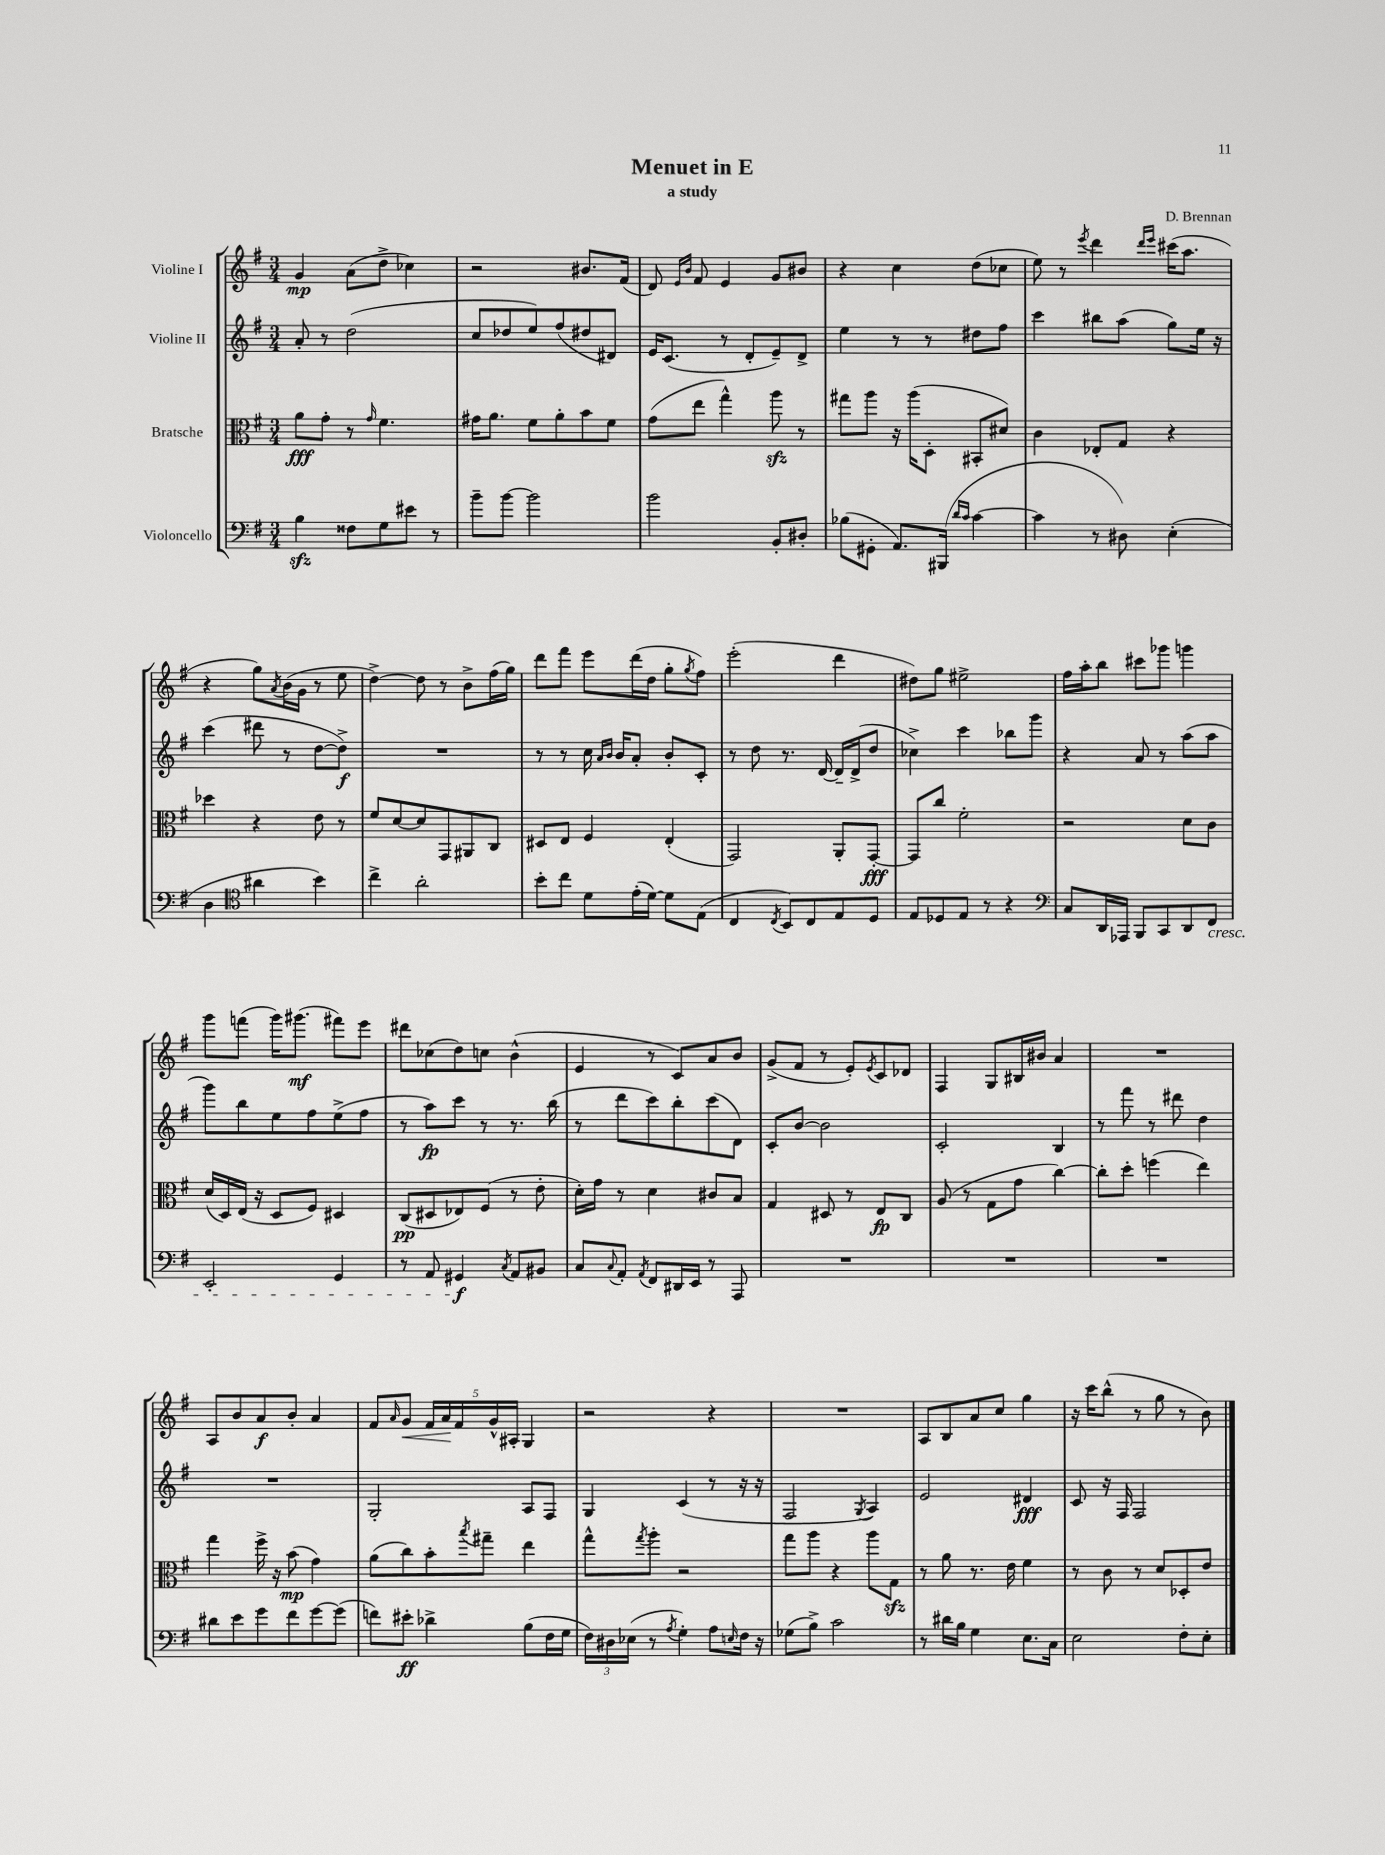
\header { title = "Menuet in E" composer = "D. Brennan" subtitle = "a study" }
<<
\new StaffGroup <<
\new Staff = "s0" \with { instrumentName = "Violine I" } {
    \clef treble \key g \major \numericTimeSignature \time 3/4
    g'4\mp a'8( d''8-> ces''4) |
    r2 bis'8. fis'16( |
    d'8) \grace { e'16 b'16 } fis'8 e'4 g'8 bis'8 |
    r4 c''4 d''8( ces''8 |
    e''8) r8 \acciaccatura { e'''8 } d'''4 \grace { d'''16 e'''16 } cis'''16( a''8. |
    r4 g''8) \acciaccatura { a'8 } b'16( g'16 r8 e''8 |
    d''4~->) d''8 r8 b'8-> fis''16( g''16) |
    d'''8 fis'''8 e'''8 d'''16( d''16 g''8-. \acciaccatura { g''8 } fis''8) |
    e'''2-.( d'''4 |
    dis''8) g''8 eis''2-> |
    fis''16 a''16-. b''8 cis'''8 ges'''8 g'''4 |
    g'''8 f'''8( g'''16) gis'''8.\mf( fis'''8) e'''8 |
    dis'''8 ces''8( d''8) c''8 b'4-^( |
    e'4 r8 c'8) a'8 b'8 |
    g'8->( fis'8 r8 e'8-.) \acciaccatura { e'8 } c'8 des'8 |
    fis4 g8 bis16 bis'16 a'4 |
    R2. |
    a8 b'8 a'8\f b'8-. a'4 |
    fis'8 \grace { a'16 } g'8\< \tuplet 5/4 { fis'16 a'16\! fis'16 g'16-^ ais16-. } g4 |
    r2 r4 |
    R2. |
    a8 b8 a'8 c''8 g''4 |
    r16 c'''16 b''8-^( r8 g''8 r8 b'8) \bar "|." |
}
\new Staff = "s1" \with { instrumentName = "Violine II" } {
    \clef treble \key g \major \numericTimeSignature \time 3/4
    a'8-. r8 d''2( |
    c''8 des''8 e''8) fis''8( dis''8 dis'8) |
    e'16 c'8.( r8 d'8-. e'8--) d'8-> |
    e''4 r8 r8 dis''8 fis''8 |
    c'''4 bis''8 a''8( g''8) e''16 r16 |
    c'''4( dis'''8 r8 d''8~ d''8->\f) |
    R2. |
    r8 r8 c''16 \grace { a'16 b'16 } b'16 a'8-. b'8-. c'8-. |
    r8 d''8 r8. d'16~ d'16-- d'16->( d''8 |
    ces''4->) c'''4 bes''8 g'''8 |
    r4 a'8 r8 a''8( a''8 |
    g'''8) b''8 e''8 fis''8 e''8->( fis''8 |
    r8 a''8\fp) c'''8 r8 r8. b''16( |
    r8 d'''8 c'''8) b''8-. c'''8( d'8) |
    c'8-. b'8~ b'2 |
    c'2-. b4 |
    r8 fis'''8 r8 dis'''8 d''4 |
    R2. |
    g2-. a8 fis8 |
    g4 c'4( r8 r16 r16 |
    fis2 \acciaccatura { g8 } a4) |
    e'2 dis'4\fff |
    c'8 r16 fis16 fis2 \bar "|." |
}
\new Staff = "s2" \with { instrumentName = "Bratsche" } {
    \clef alto \key g \major \numericTimeSignature \time 3/4
    a'8\fff g'8-. r8 \grace { g'16 } fis'4. |
    gis'16 a'8. fis'8 a'8-. b'8 fis'8 |
    g'8( e''8 g''4-^) a''8\sfz r8 |
    gis''8 a''8 r16 a''16( d8-. bis,8-. dis'8) |
    c'4 ees8-. g8 r4 |
    des''4 r4 e'8 r8 |
    fis'8 d'8~ d'8 g,8 ais,8 c8 |
    dis8 e8 fis4 e4-.( |
    g,2) a,8-. g,8~-.\fff |
    g,8 c''8 fis'2-. |
    r2 d'8 c'8 |
    d'16( d16) e16( r16 d8 fis8) dis4 |
    c8\pp( dis8 ees8) fis8( r8 e'8-. |
    d'16-.) g'16 r8 d'4 cis'8 b8 |
    g4 dis8 r8 e8\fp c8 |
    a8( r8 g8 g'8 c''4~) |
    c''8-. d''8-. f''4( e''4) |
    g''4 fis''16-> r16 b'8\mp( g'4) |
    a'8( c''8) b'8-. \acciaccatura { b''8 } gis''8-- e''4 |
    g''8-^ \acciaccatura { g''8 } a''8-. r2 |
    g''8 a''8 r4 a''8 g8\sfz |
    r8 a'8 r8. e'16 fis'4 |
    r8 c'8 r8 d'8 des8-. e'8 \bar "|." |
}
\new Staff = "s3" \with { instrumentName = "Violoncello" } {
    \clef bass \key g \major \numericTimeSignature \time 3/4
    b4\sfz fisis8 g8 eis'8 r8 |
    b'8-- b'8~ b'2 |
    b'2 b,8-. dis8-. |
    bes8( gis,8-. a,8.) bis,,16( \grace { d'16 c'16 } c'4~ |
    c'4 r8 dis8) e4-.( |
    d4 \clef tenor ais'4 b'4) |
    c''4-> a'2-. |
    b'8-. c''8 d'8 e'16-.( d'16~) d'8 e8( |
    c4 \acciaccatura { c8 } b,8) c8 e8 d8 |
    e8 des8 e8 r8 r4 |
    \clef bass c8 d,16 aes,,16 b,,8 c,8 d,8 fis,8\cresc |
    e,2-. g,4 |
    r8 a,8 gis,4\f\! \acciaccatura { c8 } a,8 bis,8 |
    c8 \appoggiatura { c8 } a,8-. \acciaccatura { a,8 } fis,8 dis,16 e,16 r8 a,,8 |
    R2. |
    R2. |
    R2. |
    dis'8 e'8 g'8 fis'8 g'8~ g'8( |
    f'8) eis'8-.\ff des'4-> b8( fis16 g16 |
    \tuplet 3/2 { fis16) dis16 ees16( } r8 \acciaccatura { a8 } g4-.) a8 \grace { e16 } fis16 r16 |
    ges8( b8->) c'2 |
    r8 dis'16 b16 g4 e8. c16 |
    e2 fis8-. e8-. \bar "|." |
}
>>
>>
\layout { \context { \Score \remove "Bar_number_engraver" } }
